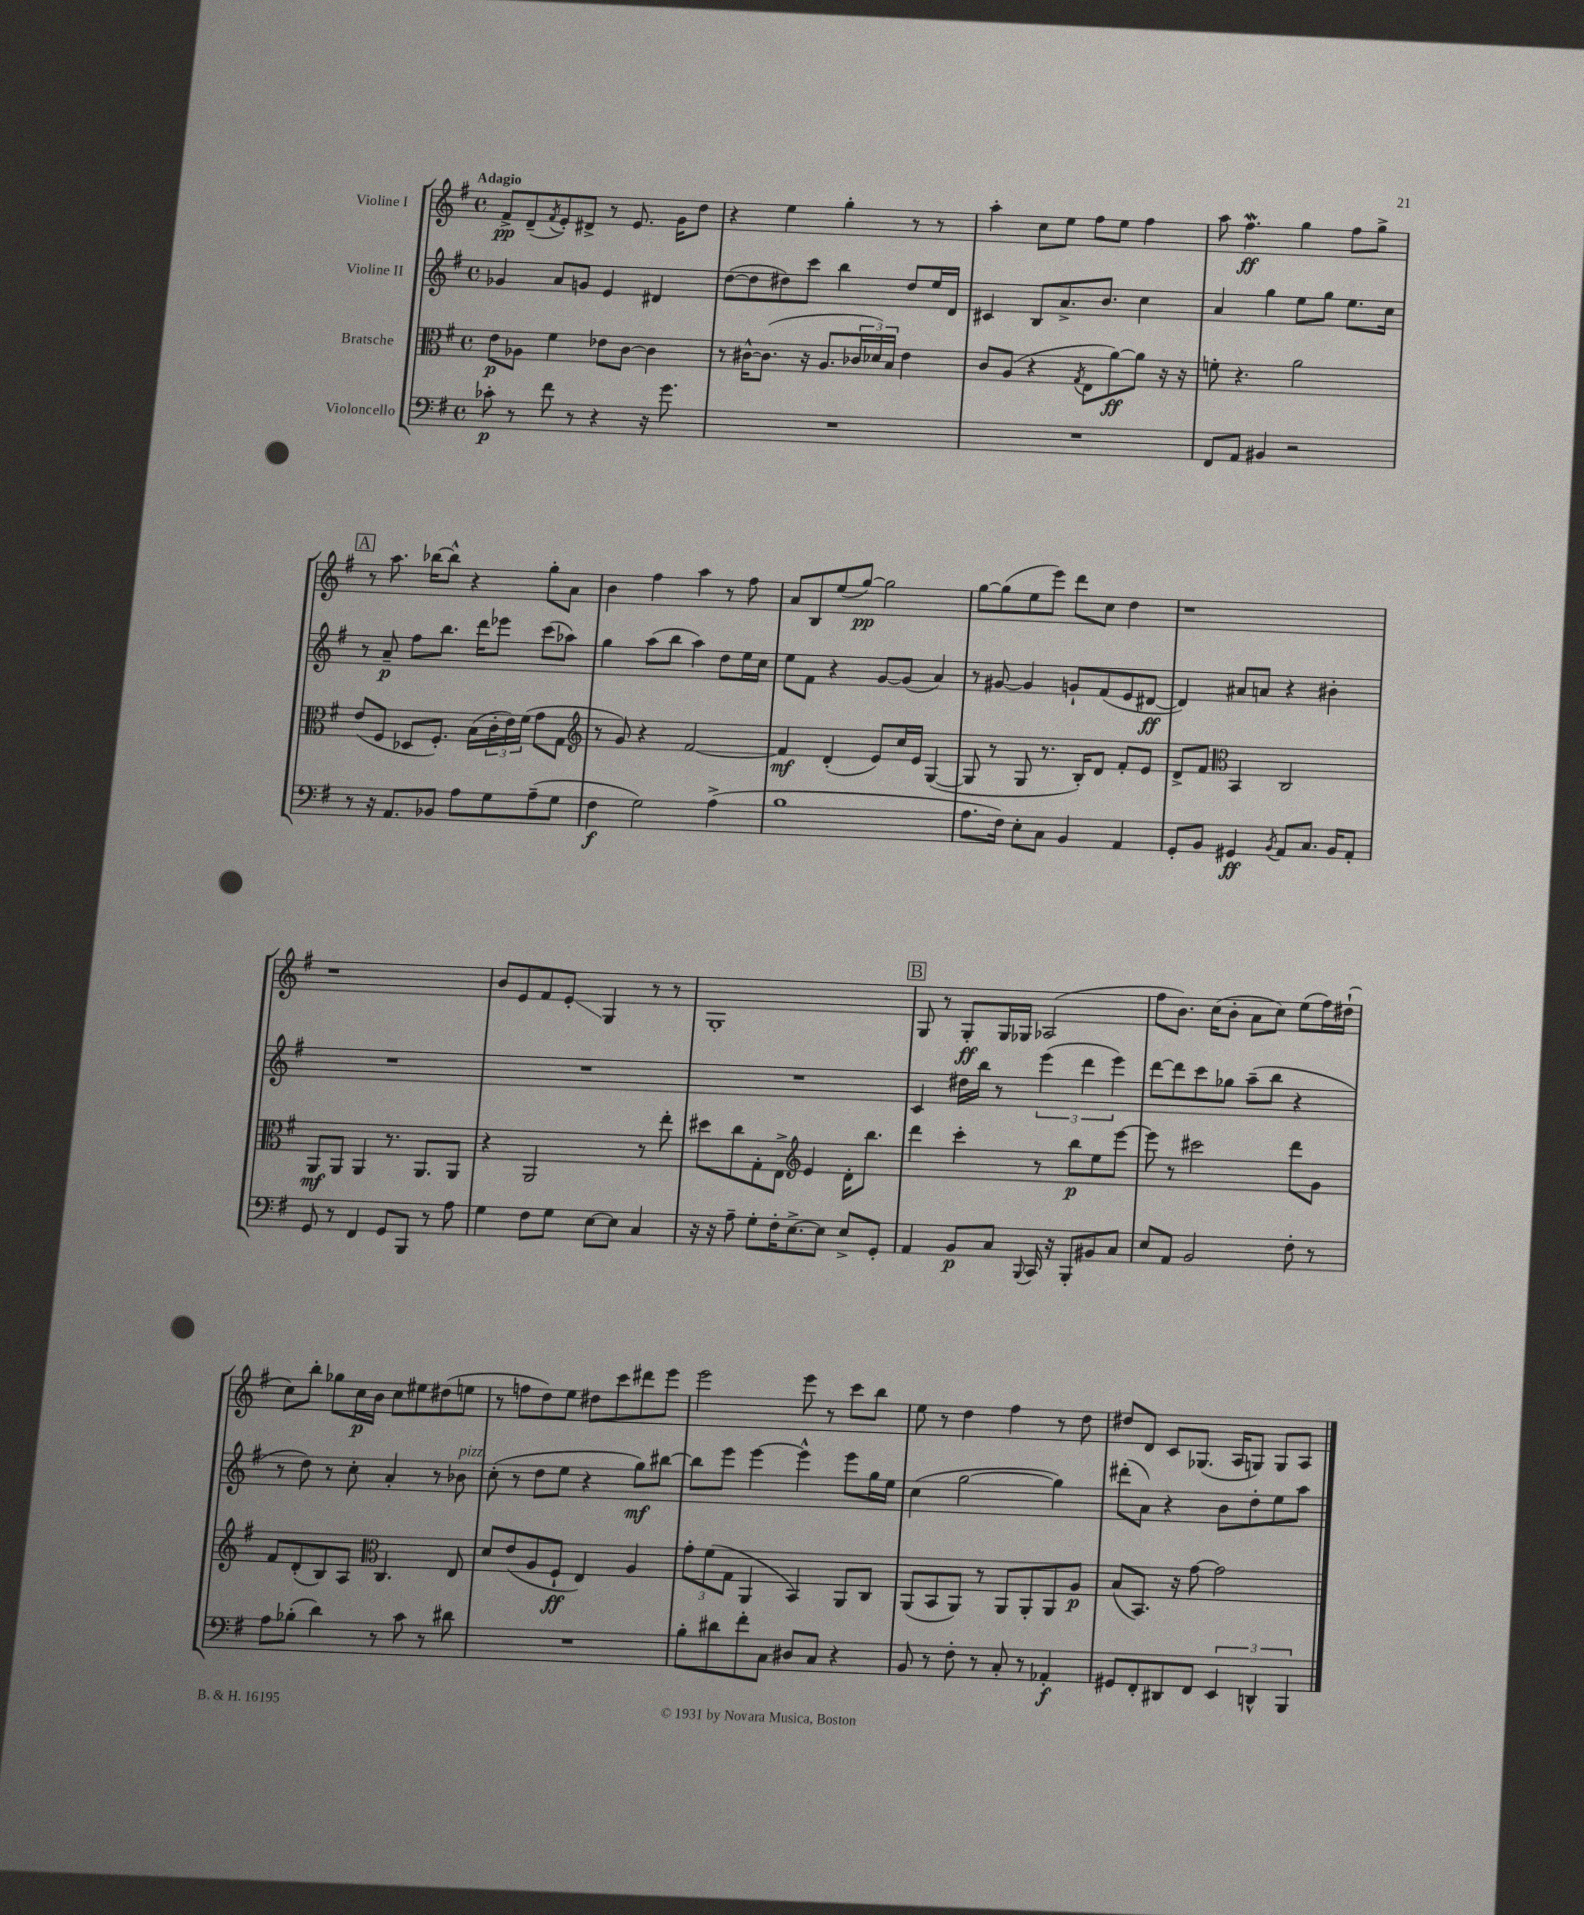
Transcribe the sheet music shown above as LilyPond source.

<<
\new StaffGroup <<
\new Staff = "s0" \with { instrumentName = "Violine I" } {
    \clef treble \key g \major \defaultTimeSignature \time 4/4 \tempo "Adagio"
    fis'8->\pp d'8--( \acciaccatura { fis'8 } e'8-.) dis'8-> r8 e'8. g'16 d''8 |
    r4 e''4 g''4-. r8 r8 |
    a''4-. c''8 e''8 fis''8 e''8 fis''4 |
    a''8 fis''4.\mordent\ff g''4 fis''8 g''8-> |
    \mark \markup { \box "A" } r8 a''8. bes''16~ bes''8-^ r4 g''8-. a'8 |
    b'4 fis''4 a''4 r8 fis''8 |
    a'8 b8 e''8( g''8~\pp) g''2 |
    g''8~ g''8( e''8 e'''8) d'''8 c''8 d''4 |
    r1 |
    r1 |
    b'8 e'8 fis'8 e'8-.\glissando g4 r8 r8 |
    g1-. |
    \mark \markup { \box "B" } g8 r8 g8-.\ff g16 ges16 aes2( |
    fis''8 b'8.) c''16( b'8-. a'8 c''8) e''8( fis''16) dis''16-!( |
    c''8) b''8-. ges''8 c''16\p b'16 c''8 eis''8 dis''8( e''8 |
    r8 f''8 d''8) e''8 dis''8 c'''8 dis'''8 e'''8 |
    e'''2 e'''8 r8 c'''8 b''8 |
    e''8 r8 d''4 fis''4 r8 d''8 |
    dis''8 d'8 c'8 ges8.( a16 g8) g8 a8 \bar "|." |
}
\new Staff = "s1" \with { instrumentName = "Violine II" } {
    \clef treble \key g \major \defaultTimeSignature \time 4/4
    ges'4 a'8 g'8 e'4 dis'4 |
    d''8~( d''8 dis''8) c'''8 b''4 dis''8 e''16 d'16 |
    cis'4 b8 a'8.-> b'8. c''4 |
    a'4 g''4 e''8 g''8 e''8. c''16 |
    \mark \markup { \box "A" } r8 a'8--\p fis''8 b''8. d'''16 ees'''8 c'''8( aes''8) |
    g''4 a''8( b''8 a''4) d''8 e''16 c''16 |
    e''8 fis'8 r4 g'8~ g'8( a'4) |
    r8 gis'8~ gis'4 g'8-! fis'8( e'8 dis'8~\ff |
    dis'4) ais'8 a'8 r4 bis'4-. |
    R1 |
    R1 |
    R1 |
    \mark \markup { \box "B" } c'4 dis''16 b''16 r8 \tuplet 3/2 { e'''4( d'''4 e'''4) } |
    d'''8~ d'''8 c'''8 ges''8 a''8--( b''8 r4 |
    r8 d''8) r8 c''8-. a'4-. r8 bes'8^\markup { \italic "pizz." } |
    c''8-.( r8 d''8 e''8 r4 g''8\mf) bis''8~ |
    bis''8 e'''8 e'''4~ e'''4-^ e'''8 g''16 e''16 |
    c''4( g''2~ g''4) |
    dis'''8-.( a'8) r4 b'8 d''8-. e''8 a''8 \bar "|." |
}
\new Staff = "s2" \with { instrumentName = "Bratsche" } {
    \clef alto \key g \major \defaultTimeSignature \time 4/4
    e'8\p aes8 fis'4 ees'8 c'8~ c'4 |
    r8 cis'16~-^ cis'8.( r16 a8. \tuplet 3/2 { ces'16 des'16) b16 } e'4 |
    c'8 a8( r4 \acciaccatura { g8 } e8 a'8~\ff) a'8 r16 r16 |
    f'8-. r4. a'2 |
    \mark \markup { \box "A" } e'8( fis8 des8 fis8.-.) b16( \tuplet 3/2 { c'16-. e'16) fis'16( } g'8 g8 |
    \clef treble r8 g'8) r4 fis'2~ |
    fis'4\mf d'4-.( e'8) c''16 e'16 g4~( |
    g8 r8 g8 r8. b16-.) d'8 fis'8-. e'8 |
    d'8-> fis'8 \clef alto b,4 c2 |
    a,8\mf a,8 a,4 r8. a,8. a,8 |
    r4 a,2 r8 e''8-. |
    dis''8 c''8 g8-. e8-> \clef treble e'4 d'16-. b''8. |
    \mark \markup { \box "B" } d'''4 c'''4-. r8 b''8\p e''8 e'''8~ |
    e'''8 r8 cis'''2 d'''8 g'8 |
    fis'8 d'8-.( b8) a8 \clef alto c4. e8 |
    d'8 e'8( a8 fis8-!\ff e4) a4 |
    \tuplet 3/2 { g'8-. fis'8( g8 } a,4 b,4) a,8 c8 |
    a,8( b,8 a,8) r8 a,8 a,8-. a,8 a8\p |
    b8( b,8.) r16 g'8~ g'2 \bar "|." |
}
\new Staff = "s3" \with { instrumentName = "Violoncello" } {
    \clef bass \key g \major \defaultTimeSignature \time 4/4
    ces'8-.\p r8 fis'8 r8 r4 r16 g'8. |
    R1 |
    R1 |
    fis,8 a,8 bis,4 r2 |
    \mark \markup { \box "A" } r8 r16 a,8. bes,8 a8 g8 a8--( g8 |
    fis4\f g2) a4->( |
    b1 |
    a8. fis16) e8-. c8 b,4 a,4 |
    g,8-. b,8 gis,4\ff \acciaccatura { b,8 } a,8 c8. b,16 a,8-. |
    g,8 r8 fis,4 g,8 b,,8 r8 a8 |
    g4 fis8 g8 e8~ e8 c4 |
    r16 r16 a8-- g8-. fis16-. e8.~-> e8 e8-> g,8-. |
    \mark \markup { \box "B" } a,4 b,8\p c8 \appoggiatura { b,,8 } c,16 r16 b,,8-. bis,8 c8 |
    e8 a,8 b,2 fis8-. r8 |
    a8 bes8-.( d'4) r8 c'8 r8 dis'8 |
    R1 |
    b8-. dis'8 fis'8-. c8 dis8 c8 r4 |
    b,8 r8 fis8-. r8 c8-. r8 aes,4-.\f |
    gis,8 fis,8-. dis,8 fis,8 \tuplet 3/2 { e,4 d,4-^ b,,4 } \bar "|." |
}
>>
>>
\layout { \context { \Score \remove "Bar_number_engraver" } }
